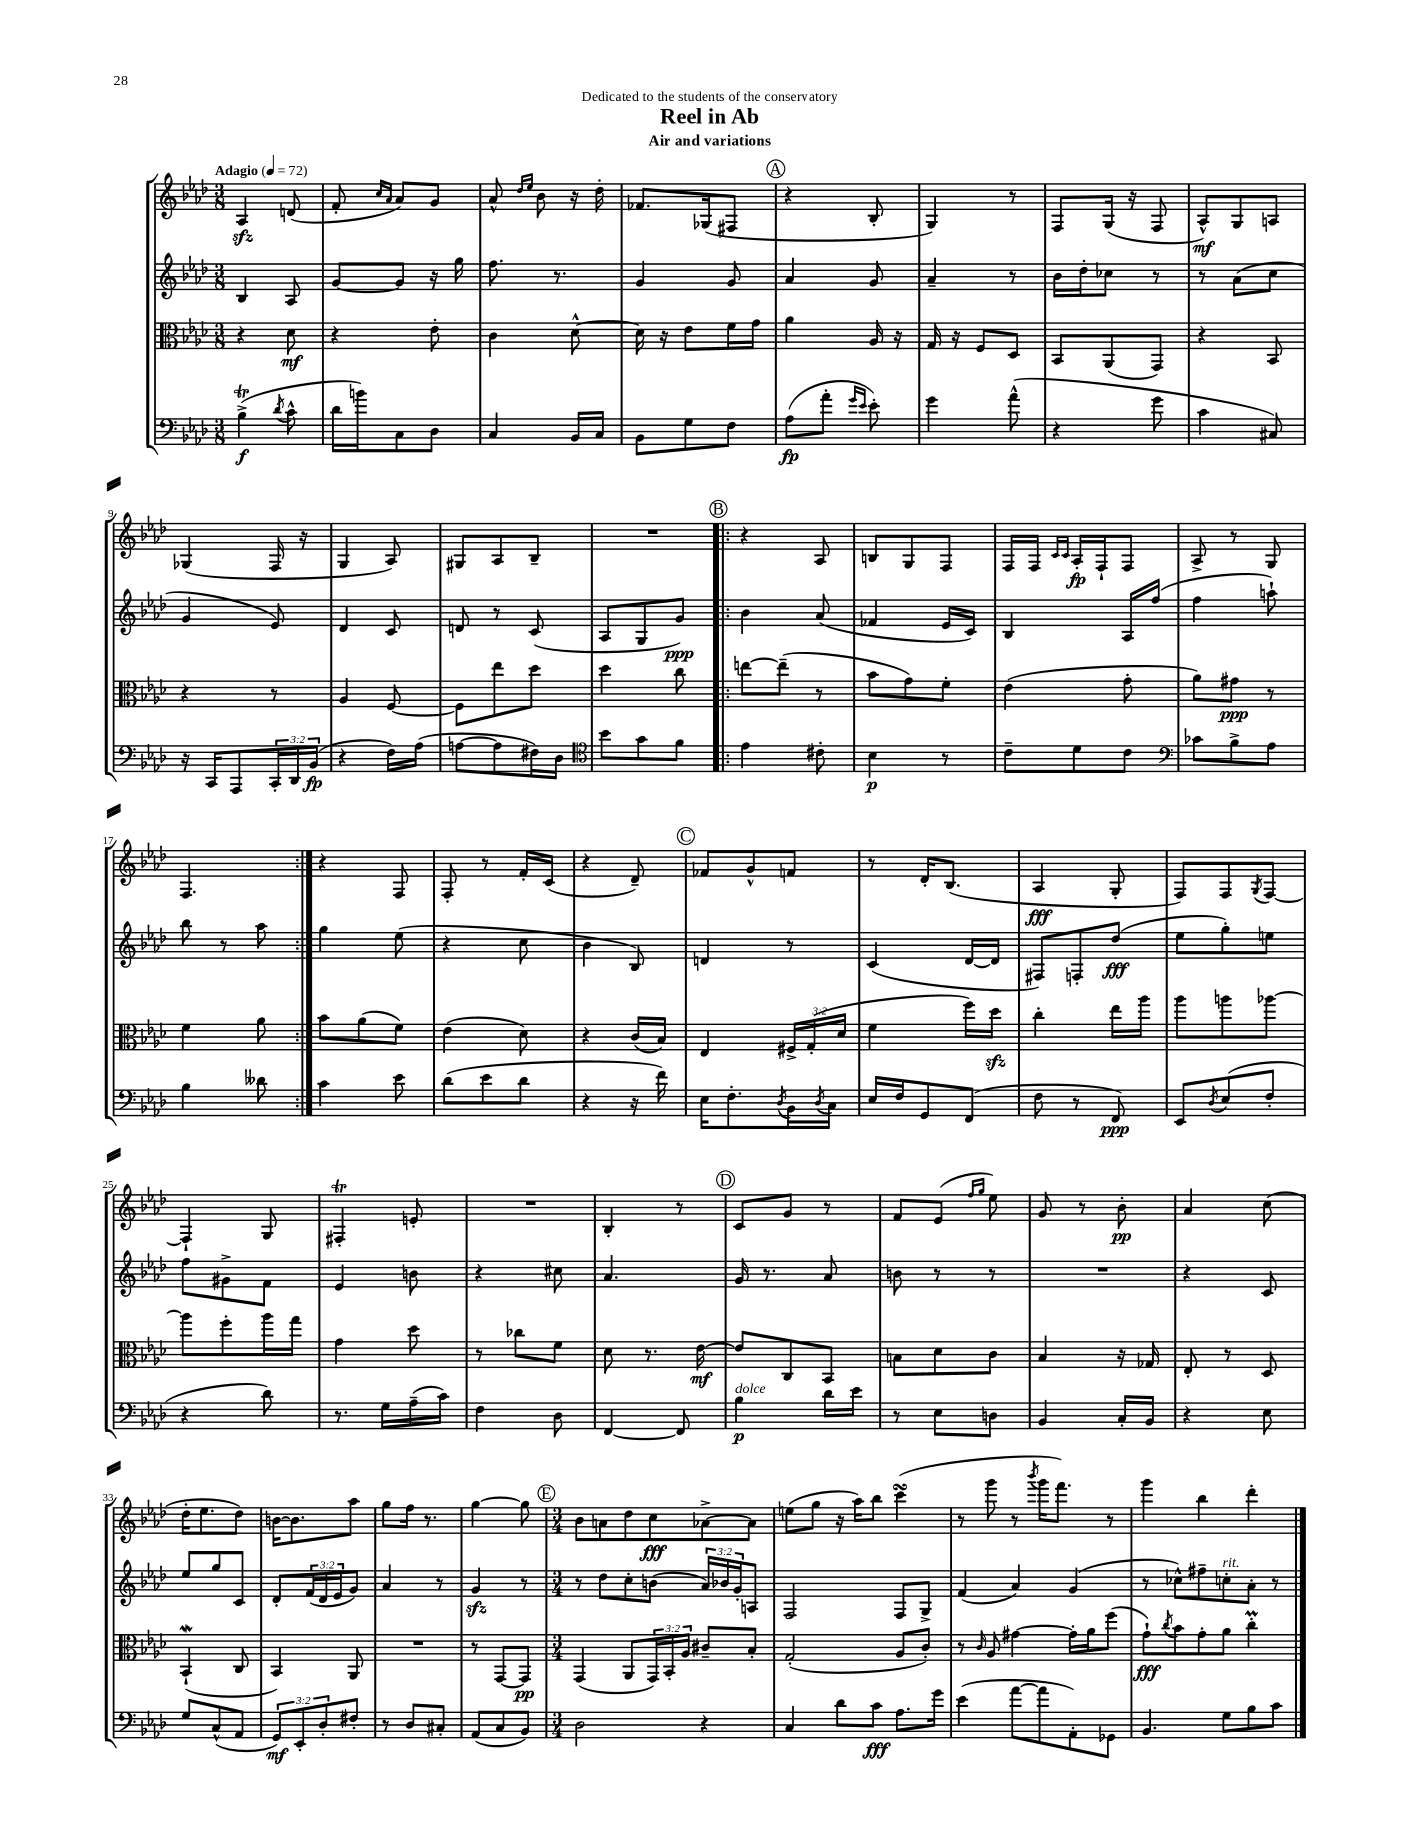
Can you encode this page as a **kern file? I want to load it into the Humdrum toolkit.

**kern	**kern	**kern	**kern
*staff4	*staff3	*staff2	*staff1
*clefF4	*clefC3	*clefG2	*clefG2
*k[b-e-a-d-]	*k[b-e-a-d-]	*k[b-e-a-d-]	*k[b-e-a-d-]
*M3/8	*M3/8	*M3/8	*M3/8
*MM72	*MM72	*MM72	*MM72
(4B-^	4r	4B-	4A-
8qd-	.	.	.
8c^^	8d-	8A-	(8d
=	=	=	=
16d-	4r	[8g	8f'
16b)	.	.	.
.	.	.	16qqcc
.	.	.	16qqa-
8C	.	8g]	8a-)
8D-	8e-'	16r	8g
.	.	16gg	.
=	=	=	=
4C	4c	8.ff	8a-^^
.	.	.	16qqdd-
.	.	.	16qqee-
.	.	.	8b-
.	.	8.r	.
16BB-	[8d-^^	.	16r
16C	.	.	16dd-'
=	=	=	=
8BB-	16d-]	4g	8.f-
.	16r	.	.
8G	8e-	.	.
.	.	.	(16G-
8F	16f	8g	8F#
.	16g	.	.
=	=	=	=
(8A-	4a-	4a-	4r
8a-'	.	.	.
16qqg	.	.	.
16qqe-	.	.	.
8e-')	16A-	8g	8B-'
.	16r	.	.
=	=	=	=
4g	16G	4a-~	4G)
.	16r	.	.
.	8F	.	.
(8a-^^	8D-	8r	8r
=	=	=	=
4r	8BB-	16b-	8F
.	.	16dd-'	.
.	(8AA-	8cc-	(16G
.	.	.	16r
8g	8GG)	8r	8F
=	=	=	=
4c	4r	8r	8A-^^)
.	.	(8a-	8G
8C#)	8BB-	8cc	8A
=	=	=	=
16r	4r	4g	(4G-
16CC	.	.	.
8AAA-	.	.	.
24CC'	8r	8e-)	16F
24DD-	.	.	.
.	.	.	16r
(24BB-	.	.	.
=	=	=	=
4r	4A-	4d-	4G
16F)	[8F	8c	8A-)
(16A-	.	.	.
=	=	=	=
[8A	8F]	8d	8G#
8A]	8ee-	8r	8A-
16F#)	8dd-	(8c	8B-~
16D-	.	.	.
=	=	=	=
*clefC4	*	*	*
8b-	4dd-	8A-	4.r
8g	.	8G	.
8f	8cc	8g)	.
=!|:	=!|:	=!|:	=!|:
4e-	[8ee	4b-	4r
.	(8ee~]	.	.
8c#'	8r	(8a-	8A-
=	=	=	=
4B-	8b-	4f-	8B
.	8g)	.	8G
8r	8f'	16e-	8F
.	.	16c)	.
=	=	=	=
8c~	(4e-	4B-	16F
.	.	.	16F
.	.	.	16qqc
.	.	.	16qqc
8d-	.	.	16A-'
.	.	.	16F`
8c	8g'	16A-	8F
.	.	(16ff	.
=	=	=	=
*clefF4	*	*	*
8c-	8a-)	4ff	8A-^
8B-^	8g#	.	8r
8A-	8r	8aa`)	8G
=	=	=	=
4B-	4f	8bb-	4.F
.	.	8r	.
8d--	8a-	8aa-	.
=:|!	=:|!	=:|!	=:|!
4c	8b-	4gg	4r
.	(8a-	.	.
8e-	8f)	(8ee-	8F
=	=	=	=
(8d-	(4e-	4r	8F'
8e-	.	.	8r
8d-	8d-)	8cc	16f'
.	.	.	(16c
=	=	=	=
4r	4r	4b-	4r
16r	(16c	8B-)	8d-~)
16f)	16B-)	.	.
=	=	=	=
16E-	4E-	4d	8f-
8.F'	.	.	.
.	.	.	8g^^
8qD-	.	.	.
16BB-	24F#^	8r	8f
.	(24G'	.	.
8qD-	.	.	.
16C	.	.	.
.	24d-	.	.
=	=	=	=
16E-	4f	(4c	8r
16F	.	.	.
8GG	.	.	16d-'
.	.	.	(8.B-
(8FF	16ff)	[16d-	.
.	16dd-	16d-]	.
=	=	=	=
8F	4cc'	8F#)	4A-
8r	.	8F'	.
8FF)	16ee-	(8dd-	8G'
.	16aa-	.	.
=	=	=	=
8EE-	8aa-	8ee-	8F)
8qD-	.	.	.
(8E-	8aa	8gg')	8F
.	.	.	8qG
8F'	[8aa-	8ee	[8F
=	=	=	=
4r	8aa-]	8ff	4F`]
.	8ff'	8g#^	.
8d-)	16aa-	8f	8G
.	16gg	.	.
=	=	=	=
8.r	4g	4e-	4F#'
16G	.	.	.
(16A-~	8dd-	8b	8e'
16c)	.	.	.
=	=	=	=
4F	8r	4r	4.r
.	8cc-	.	.
8D-	8f	8cc#	.
=	=	=	=
[4FF	8d-	4.a-	4B-'
.	8.r	.	.
8FF]	.	.	8r
.	[16e-	.	.
=	=	=	=
4B-	8e-]	16g	8c
.	.	8.r	.
.	8C	.	8g
16d-	8BB-	8a-	8r
16e-	.	.	.
=	=	=	=
8r	8B	8b	8f
8E-	8d-	8r	(8e-
.	.	.	16qqff
.	.	.	16qqgg
8D	8c	8r	8ee-)
=	=	=	=
4BB-	4B-	4.r	8g
.	.	.	8r
16C'	16r	.	8b-'
16BB-	16G-	.	.
=	=	=	=
4r	8E-'	4r	4a-
.	8r	.	.
8E-	8D-	8c	(8cc
=	=	=	=
8G	(4BB-`	8ee-	16dd-'
.	.	.	8.ee-
(8C^^	.	8gg	.
8AA-	8C	8c	8dd-)
=	=	=	=
12GG)	4BB-)	8d-'	[16b
.	.	.	8.b]
12EE-'	.	.	.
.	.	(24f	.
12D-'	.	24d-	.
.	.	24e-	.
8F#'	8AA-	8g)	8aa-
=	=	=	=
8r	4.r	4a-	8gg
8D-	.	.	16ff
.	.	.	8.r
8C#'	.	8r	.
=	=	=	=
(8AA-	8r	4g	[4gg
8C	[8GG	.	.
8BB-)	8GG]	8r	8gg]
=	=	=	=
*M3/4	*M3/4	*M3/4	*M3/4
2D-	(4GG	8r	8b-
.	.	8dd-	8a
.	8AA-	8cc'	8dd-
.	24GG)	(8b	8cc
.	24BB-'	.	.
.	24A-	.	.
4r	8c#~	24a-)	[8a-^
.	.	24b-	.
.	.	24g'	.
.	8B-'	8A	8a-]
=	=	=	=
4C	(2G'	2F	(8ee
.	.	.	8gg
8d-	.	.	16r
.	.	.	16aa-)
8c	.	.	8bb-
8.A-	8A-	8F	(4ccc
.	8c')	8G^	.
16g	.	.	.
=	=	=	=
(4e-	8r	(4f	8r
.	16qqc	.	.
.	8A-	.	8ggg
[8a-	[4g#	4a-)	8r
.	.	.	8qbbb-
8a-]	.	.	16ggg
.	.	.	8.fff)
8AA-')	16g#']	(4g	.
.	16a-	.	.
8GG-	(8ff	.	8r
=	=	=	=
4.BB-	8g`)	8r	4ggg
.	8qcc	.	.
.	8b-	8cc-^^)	.
.	8g'	8ff#~	4bb-
8G	8a-	8cc'	.
8B-	4cc'	8a-'	4ddd-'
8c	.	8r	.
==	==	==	==
*-	*-	*-	*-
